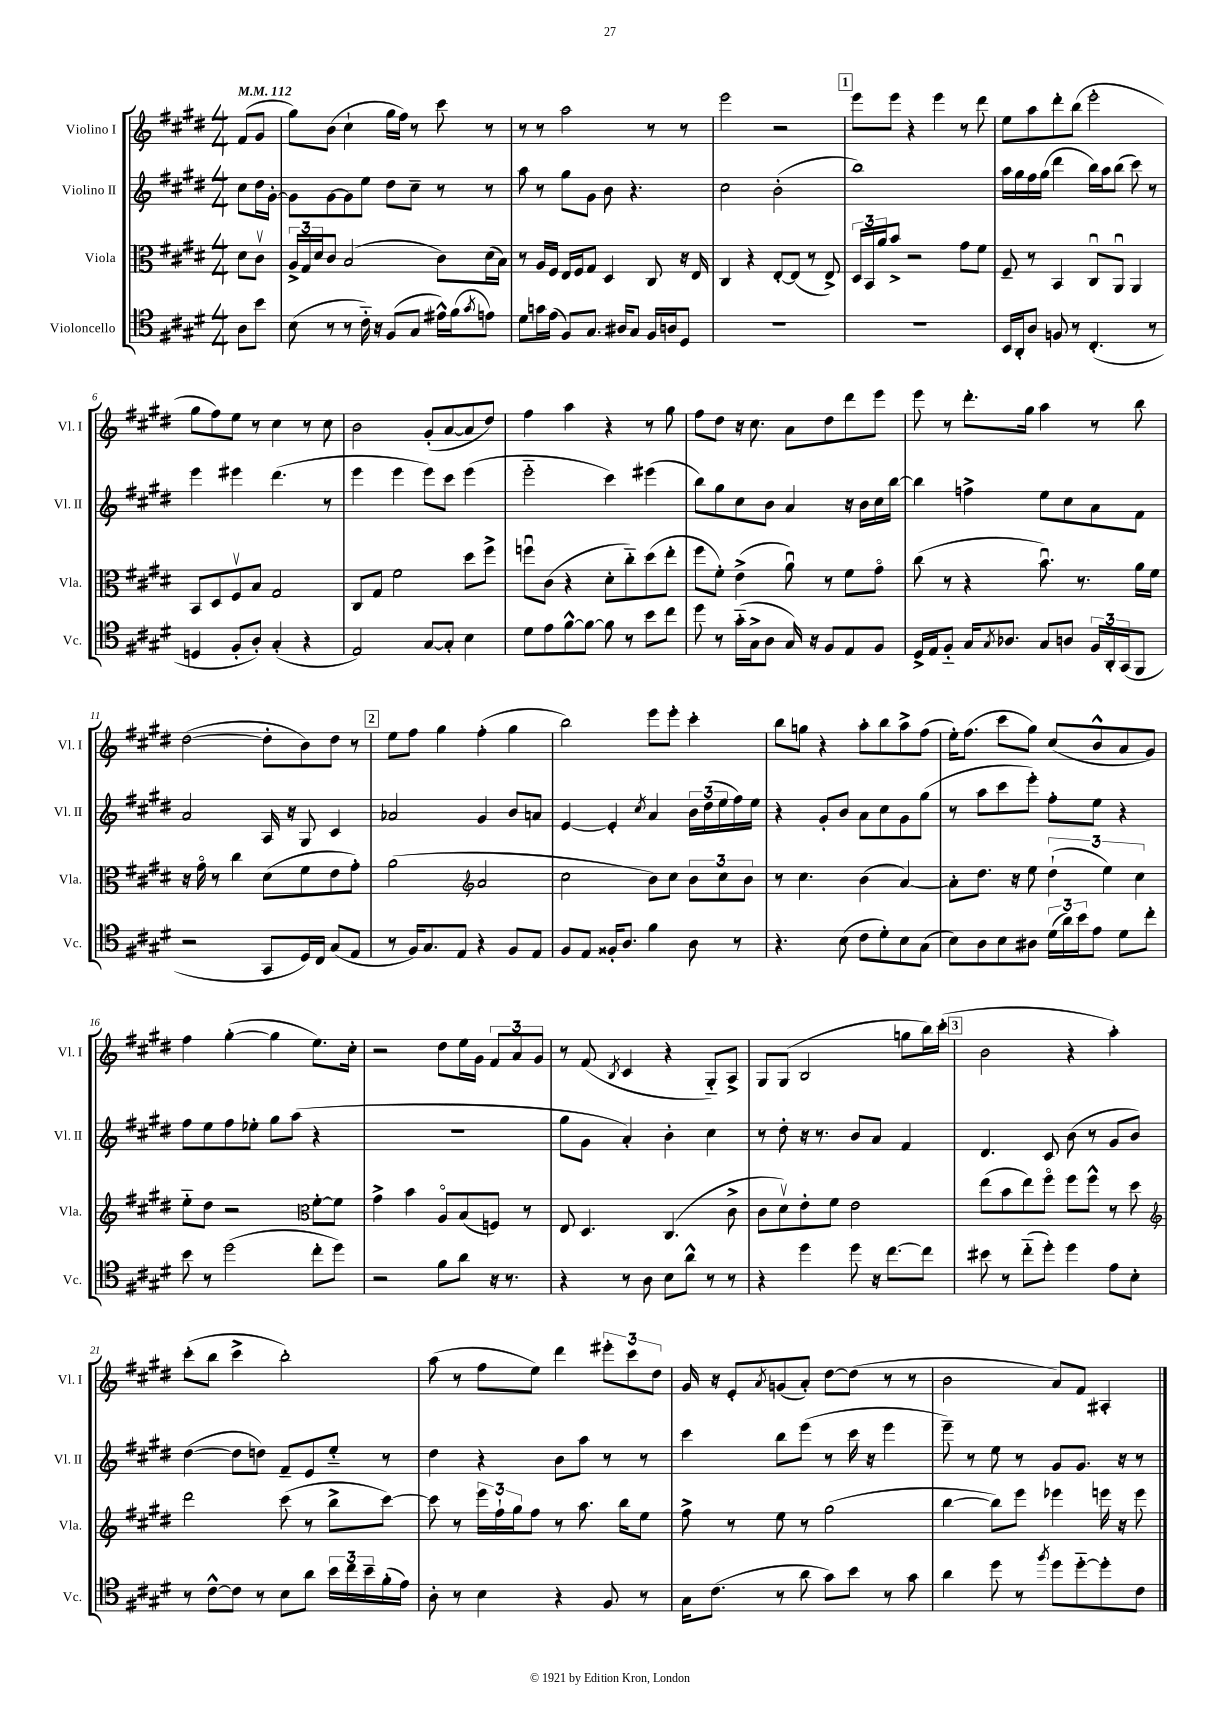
<<
\new StaffGroup <<
\new Staff = "s0" \with { instrumentName = "Violino I" shortInstrumentName = "Vl. I" } {
    \clef treble \key e \major \numericTimeSignature \time 4/4 \partial 4 \tempo 4 = 112
    fis'8( gis'8 |
    gis''8) b'8( cis''4-! gis''16 fis''16) r8 cis'''8 r8 |
    r8 r8 a''2 r8 r8 |
    e'''2 r2 |
    \mark \markup { \box "1" } e'''8 e'''8 r4 e'''4 r8 dis'''8 |
    e''8 a''8 dis'''8-. b''8( e'''2-. |
    gis''8 fis''8) e''8 r8 cis''4 r8 cis''8 |
    b'2 gis'8-.( a'8~ a'8 dis''8) |
    fis''4 a''4 r4 r8 gis''8 |
    fis''8 dis''8 r16 cis''8. a'8 dis''8 dis'''8 e'''8 |
    e'''8 r8 dis'''8.-. gis''16 a''4 r8 b''8 |
    dis''2~( dis''8-. b'8) dis''8 r8 |
    \mark \markup { \box "2" } e''8 fis''8 gis''4 fis''4-.( gis''4 |
    b''2) e'''8 e'''8-. cis'''4-. |
    b''8 g''8 r4 a''8-. b''8 a''8-> fis''8( |
    e''16-.) fis''8.( cis'''8 gis''8) cis''8( b'8-^ a'8 gis'8) |
    fis''4 gis''4~-.( gis''4 e''8.) cis''16-. |
    r2 dis''8 e''16 gis'16 \tuplet 3/2 { fis'8 a'8 gis'8 } |
    r8 fis'8( \acciaccatura { b8 } cis'4 r4 gis8-_) a8-> |
    gis8 gis8( b2 g''8 b''16) cis'''16-.( |
    \mark \markup { \box "3" } b'2 r4 a''4-.) |
    cis'''8-.( b''8 cis'''4-> b''2-.) |
    a''8( r8 fis''8 e''8) dis'''4 \tuplet 3/2 { eis'''8-. cis'''8 dis''8 } |
    gis'16 r16 e'8-. \acciaccatura { a'8 } g'8( a'8-.) dis''8~ dis''8( r8 r8 |
    b'2 a'8) fis'8 ais4-. \bar "|." |
}
\new Staff = "s1" \with { instrumentName = "Violino II" shortInstrumentName = "Vl. II" } {
    \clef treble \key e \major \numericTimeSignature \time 4/4 \partial 4
    cis''8 dis''16 gis'16~-. |
    gis'8 gis'8~ gis'8 e''8 dis''8 cis''8-- r8 r8 |
    a''8 r8 gis''8 gis'8 b'8 r4. |
    cis''2 b'2-.( |
    \mark \markup { \box "1" } b''1) |
    a''16 gis''16 fis''16 gis''16( dis'''4 b''16) a''16 b''8( cis'''8) r8 |
    e'''4 eis'''4 dis'''4.( r8 |
    e'''4 e'''4 e'''8) cis'''8 e'''4( |
    e'''2-_ cis'''4) eis'''4( |
    b''8) gis''8 cis''8 b'8 a'4 r16 b'16 cis''16 b''16~ |
    b''4 f''4-> e''8 cis''8 a'8 fis'8 |
    a'2 a16 r16 gis8 cis'4 |
    \mark \markup { \box "2" } aes'2 gis'4 b'8 a'8 |
    e'4~ e'4-. \acciaccatura { cis''8 } a'4 \tuplet 3/2 { b'16 dis''16( e''16 } fis''16) e''16 |
    r4 gis'8-. b'8 a'8 cis''8 gis'8 gis''8( |
    r8 a''8 cis'''8 e'''8-.) fis''8-. e''8 r4 |
    fis''8 e''8 fis''8 ees''8-. gis''8 a''8( r4 |
    R1 |
    gis''8 gis'8 a'4-.) b'4-. cis''4 |
    r8 dis''8-. r16 r8. b'8 a'8 fis'4 |
    \mark \markup { \box "3" } dis'4. cis'8 b'8( r8 gis'8 b'8) |
    dis''4~( dis''8 d''8) fis'8-- e'8 e''8-_ r8 |
    dis''4 r4 b'8 a''8 r8 r8 |
    cis'''4 b''8 e'''8( r8 cis'''16 r16 e'''4 |
    e'''8--) r8 e''8 r8 gis'8 gis'8. r16 r8 \bar "|." |
}
\new Staff = "s2" \with { instrumentName = "Viola" shortInstrumentName = "Vla." } {
    \clef alto \key e \major \numericTimeSignature \time 4/4 \partial 4
    dis'8 cis'8\upbow |
    \tuplet 3/2 { a16-> gis16 dis'16 } cis'8 b2( cis'8) dis'16( b16) |
    r8 a16 fis16 e16 fis16 gis8 dis4 cis8 r16 e16 |
    cis4 r4 e8~-. e8( r8 e8->) |
    \mark \markup { \box "1" } \tuplet 3/2 { dis16 b,16 a'16 } b'8-> r2 gis'8 fis'8 |
    fis8-- r8 b,4 cis8\downbow a,8\downbow a,4 |
    b,8 dis8 fis8\upbow b8 gis2 |
    cis8 gis8 fis'2 dis''8 fis''8-> |
    f''8\downbow cis'8( r4 dis'8-. cis''8-_) dis''8( e''8-. |
    fis''8 fis'8-.) e'4->( a'8\downbow) r8 fis'8 gis'8\flageolet |
    cis''8( r8 r4 b'8.\downbow) r8. a'16 fis'16 |
    r16 gis'16\flageolet r8 cis''4 dis'8( fis'8 e'8 gis'8-.) |
    \mark \markup { \box "2" } a'2( \clef treble a'2 |
    cis''2 b'8) cis''8 \tuplet 3/2 { b'8 cis''8 b'8 } |
    r8 cis''4. b'4( a'4~) |
    a'8-. dis''8. r16 e''8 \tuplet 3/2 { dis''4-!( e''4) cis''4 } |
    e''8-_ dis''8 r2 \clef alto fis'8~-. fis'8 |
    gis'4-> b'4 a8\flageolet b8( f8) r8 |
    e8 dis4. cis4.( cis'8-> |
    cis'8 dis'8\upbow) e'8-. fis'8 e'2 |
    \mark \markup { \box "3" } e''8( b'8 e''8) fis''8\flageolet fis''8 fis''8-^ r8 dis''8 |
    \clef treble dis'''2 cis'''8( r8 b''8-> cis'''8~) |
    cis'''8 r8 \tuplet 3/2 { e'''16 fis''16-! gis''16 } fis''8 r8 a''8. b''16 e''8 |
    fis''8-> r8 e''8 r8 gis''2( |
    b''4~ b''8) e'''8 ees'''4 e'''16 r16 e'''8 \bar "|." |
}
\new Staff = "s3" \with { instrumentName = "Violoncello" shortInstrumentName = "Vc." } {
    \clef tenor \key e \major \numericTimeSignature \time 4/4 \partial 4
    a8 b'8 |
    b8( r8 r8 cis'16-_) r16 fis8( gis8 eis'16-^) fis'16( \acciaccatura { gis'8 } e'8) |
    dis'8 g'16 e'16( fis8) gis8. ais16 gis8 fis16 a16 dis8 |
    R1 |
    \mark \markup { \box "1" } R1 |
    b,16 a,16-. a8 f8 r8 cis4.-.( r8 |
    d4 fis8-. a8-.) gis4-.( r4 |
    e2) gis8~ gis8-. b4 |
    dis'8 e'8 fis'8~-^ fis'8~ fis'8 r8 b'8 cis''8 |
    dis''8 r8 gis'16-_( gis16-> a8 gis16) r16 fis8 e8 fis8 |
    dis16-> e16 fis8-_ gis16 \acciaccatura { gis8 } aes8. gis8 a8 \tuplet 3/2 { fis16 a,16-. gis,16( } fis,8 |
    r2 gis,8 dis16) cis16 gis8( e8 |
    \mark \markup { \box "2" } r8 fis16) gis8. e8 r4 fis8 e8 |
    fis8 e8 fisis16-. a8. fis'4 a8 r8 |
    r4. b8( cis'8 dis'8-.) b8 gis8( |
    b8) a8 b8 ais8 \tuplet 3/2 { dis'16( a'16) b'16 } e'8 dis'8 cis''8-. |
    b'8 r8 dis''2( cis''8-. dis''8) |
    r2 fis'8 a'8 r16 r8. |
    r4 r8 a8 b8 a'8-^ r8 r8 |
    r4 dis''4 dis''8 r16 cis''8.~ cis''8 |
    \mark \markup { \box "3" } bis'8 r8 cis''8-_( dis''8-.) dis''4 e'8 b8-. |
    r8 cis'8~-^ cis'8 r8 b8 a'8 \tuplet 3/2 { b'16 cis''16 b'16-- } fis'16-.( e'16) |
    a8-. r8 b4 r4 fis8 r8 |
    gis16 cis'8.( r8 a'8 gis'8) b'8 r8 gis'8 |
    a'4 dis''8 r8 \acciaccatura { fis''8 } dis''8 dis''8~-_ dis''8-. cis'8 \bar "|." |
}
>>
>>
